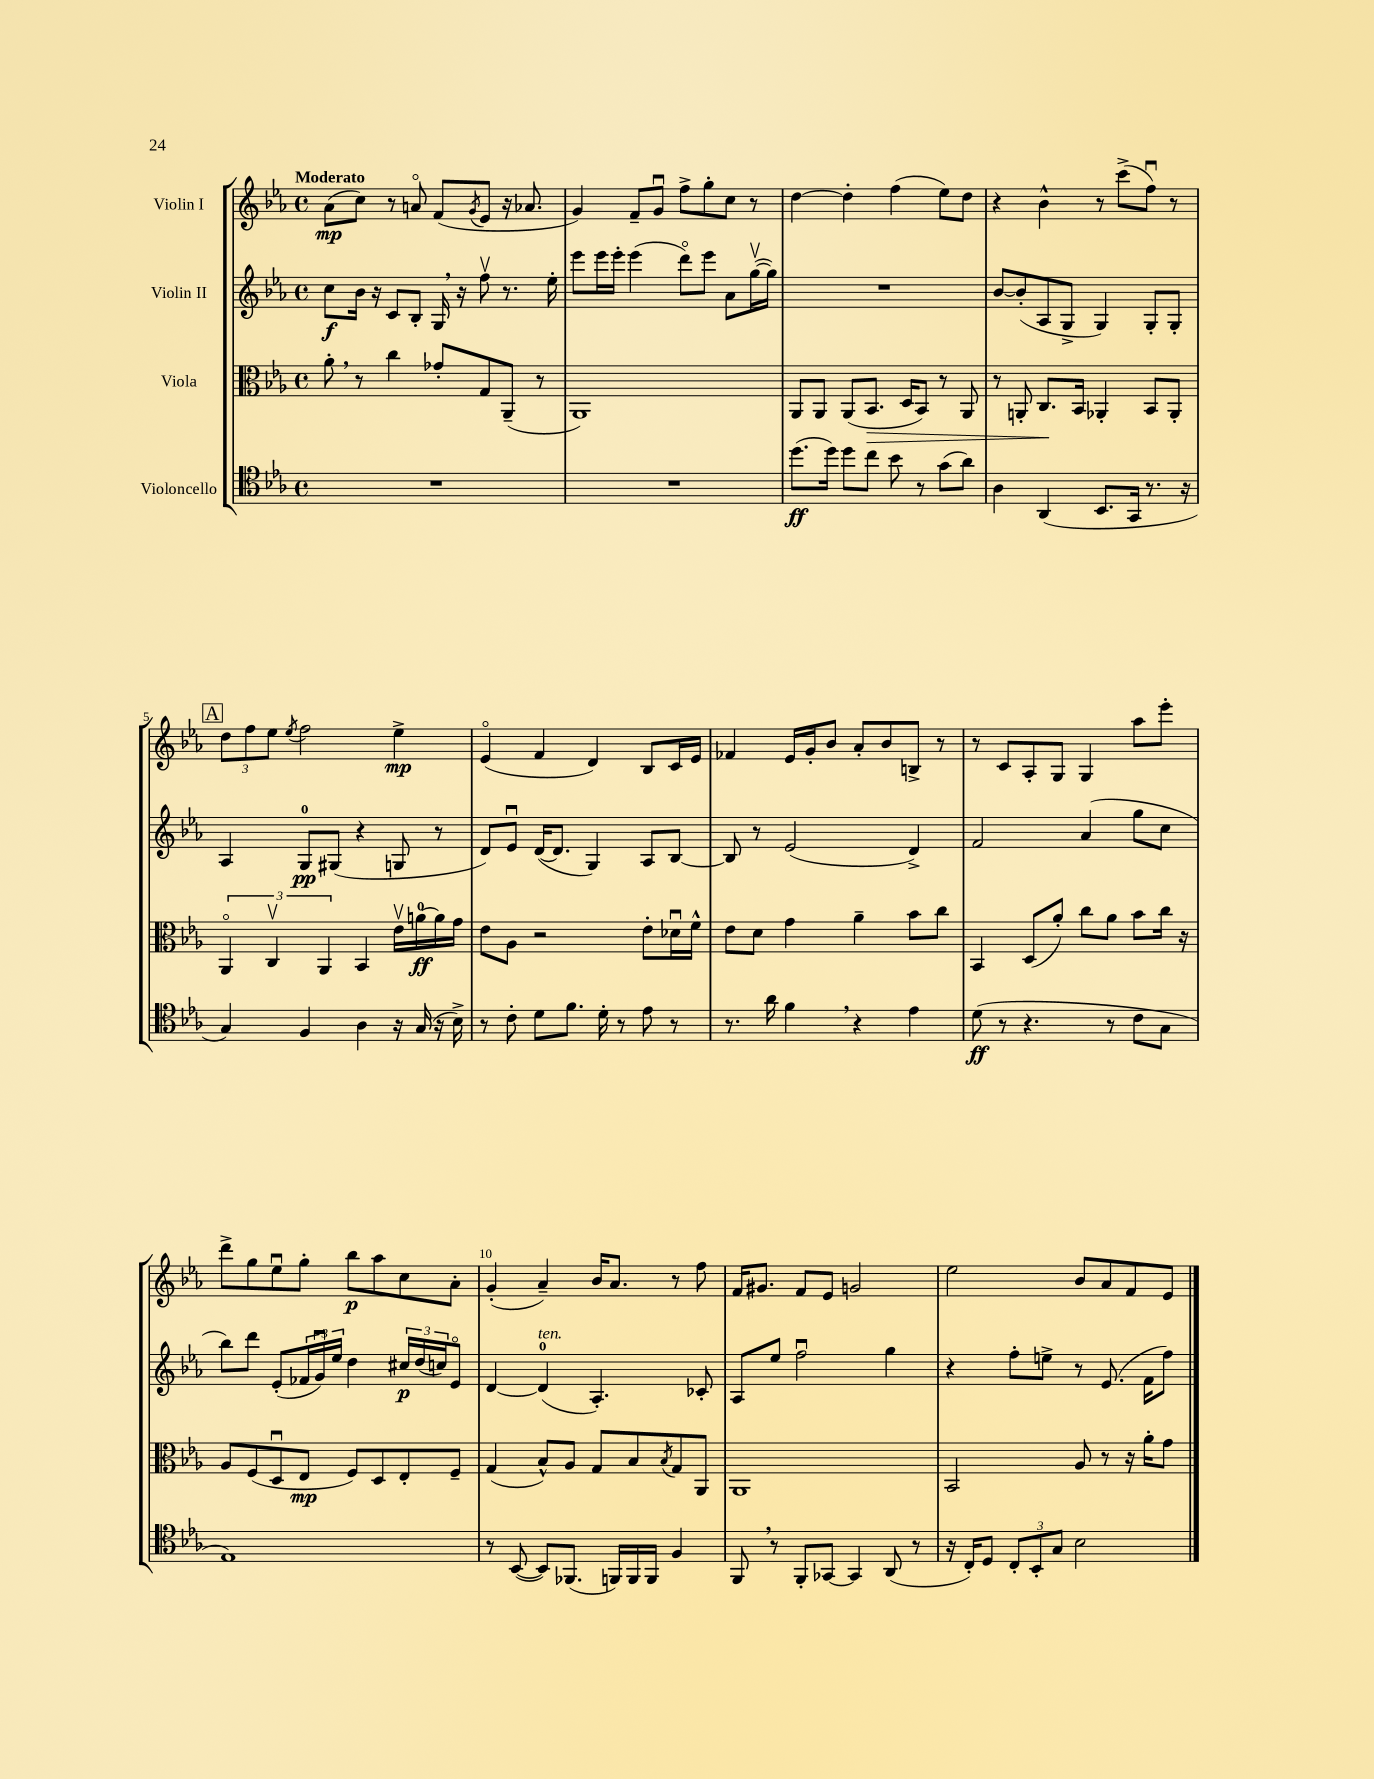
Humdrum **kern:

**kern	**kern	**kern	**kern
*staff4	*staff3	*staff2	*staff1
*clefC4	*clefC3	*clefG2	*clefG2
*k[b-e-a-]	*k[b-e-a-]	*k[b-e-a-]	*k[b-e-a-]
*M4/4	*M4/4	*M4/4	*M4/4
*met(c)	*met(c)	*met(c)	*met(c)
1r	8a-'\	8cc\L	(8a-\L
.	8r	16b-\Jk	8cc\J)
.	.	16r	.
.	4cc\	8c/L	8r
.	.	8B-'/J	8ao/
.	8g-'/L	16G/	(8f/L
.	.	16r	.
.	.	.	8qg/
.	8G/	8ffv\	8e-/J
.	(8AA-~/J	8.r	16r
.	.	.	8.a-/
.	8r	.	.
.	.	16ee-'\	.
=	=	=	=
1r	1AA-)	8eee-\L	4g/)
.	.	16eee-\L	.
.	.	16eee-'\JJ	.
.	.	(4eee-\	8f~/L
.	.	.	8gu/J
.	.	8dddo\L)	8ff^\L
.	.	8eee-\J	8gg'\
.	.	8a-\L	8cc\J
.	.	([16ggv\L	8r
.	.	16gg\]JJ)	.
=	=	=	=
(8.dd\L	8AA-/L	1r	[4dd\
.	8AA-/J	.	.
16dd\Jk)	.	.	.
8dd\L	(8AA-/L	.	4dd'\]
8cc\J	8.BB-/J	.	.
8b-\	.	.	(4ff\
.	16D/LK	.	.
8r	8BB-/J)	.	.
(8g\L	8r	.	8ee-\L)
8a-\J)	8AA-/	.	8dd\J
=	=	=	=
4A-\	8r	[8b-/L	4r
.	8AA'/	(8b-'/]	.
(4AA-/	8.C/L	8A-/	4b-^^\
.	.	8G^/J	.
.	16BB-/Jk	.	.
8.BB-/L	4AA-'/	4G/)	8r
.	.	.	(8ccc^\L
16GG/Jk	.	.	.
8.r	8BB-/L	8G'/L	8ffu\J)
.	8AA-'/J	8G'/J	8r
16r	.	.	.
=	=	=	=
4G/)	6AA-o/	4A-/	12dd\L
.	.	.	12ff\
.	6Cv/	.	12ee-\J
.	.	.	8qee-/
4F/	.	8G/L	2ff\
.	6AA-/	.	.
.	.	(8G#/J	.
4A-\	4BB-/	4r	.
16r	16e-v\LL	8G/	4ee-^\
(16G/	[16a\	.	.
16r	16a\]	8r	.
16B-^\)	16g\JJ	.	.
=	=	=	=
8r	8e-\L	8d/L)	(4e-o/
8c'\	8A-\J	8e-u/J	.
8d\L	2r	([16d/LK	4f/
.	.	8.d/]J	.
8.f\J	.	.	.
.	.	4G/)	4d/)
16d'\	.	.	.
8r	.	.	.
8e-\	8e-'\L	8A-/L	8B-/L
8r	16d-u\L	[8B-/J	16c/L
.	16f^^\JJ	.	16e-/JJ
=	=	=	=
8.r	8e-\L	8B-/]	4f-/
.	8d\J	8r	.
16a-\	.	.	.
4f\	4g\	(2e-/	16e-/LL
.	.	.	16g'/J
.	.	.	8b-/J
4r	4a-~\	.	8a-'/L
.	.	.	8b-/
4e-\	8b-\L	4d^/)	8B^/J
.	8cc\J	.	8r
=	=	=	=
(8d\	4BB-/	2f/	8r
8r	.	.	8c/L
4.r	(8D/L	.	8A-'/
.	8a-'/J)	.	8G/J
.	8cc\L	(4a-/	4G/
8r	8a-\J	.	.
8c\L	8b-\L	8gg\L	8aa-\L
8G\J	16cc\Jk	8cc\J	8eee-'\J
.	16r	.	.
=	=	=	=
1E-)	8A-/L	8bb-\L)	8ddd^\L
.	(8F/	8ddd\J	8gg\
.	8Du/	(8e-'/L	8ee-u\
.	8E-/J	24f-/L	8gg'\J
.	.	24gu/)	.
.	.	24ee-/JJ	.
.	8F/L)	4dd\	8bb-\L
.	8D/	.	8aa-\
.	8E-'/	24cc#/LL	8cc\
.	.	(24dd/	.
.	.	24cc/J)	.
.	8F~/J	8e-o/J	8a-'\J
=	=	=	=
8r	(4G/	[4d/	(4g'/
([8BB-/	.	.	.
8BB-/]L)	8B-^^/L)	(4d/]	4a-~/)
(8.FF-/J	8A-/J	.	.
.	8G/L	4.A-'/)	16b-/LK
16FF/LL)	.	.	8.a-/J
16FF/	8B-/	.	.
16FF/JJ	.	.	.
.	8qB-/	.	.
4F/	8G/	.	8r
.	8AA-/J	8c-'/	8ff\
=	=	=	=
8FF/	1AA-	8A-/L	16f/LK
.	.	.	8.g#/J
8r	.	8ee-/J	.
8FF'/L	.	2ffu\	8f/L
[8GG-/J	.	.	8e-/J
4GG-/]	.	.	2g/
(8AA-/	.	4gg\	.
8r	.	.	.
=	=	=	=
16r	2BB-/	4r	2ee-\
16C'/LK)	.	.	.
8D/J	.	.	.
12C'/L	.	8ff'\L	.
12BB-'/	.	.	.
.	.	8ee^\J	.
12G/J	.	.	.
2B-\	8A-/	8r	8b-/L
.	8r	(8.e-/	8a-/
.	16r	.	8f/
.	16a-'\LK	16f\LK	.
.	8g\J	8ff\J)	8e-/J
==	==	==	==
*-	*-	*-	*-
